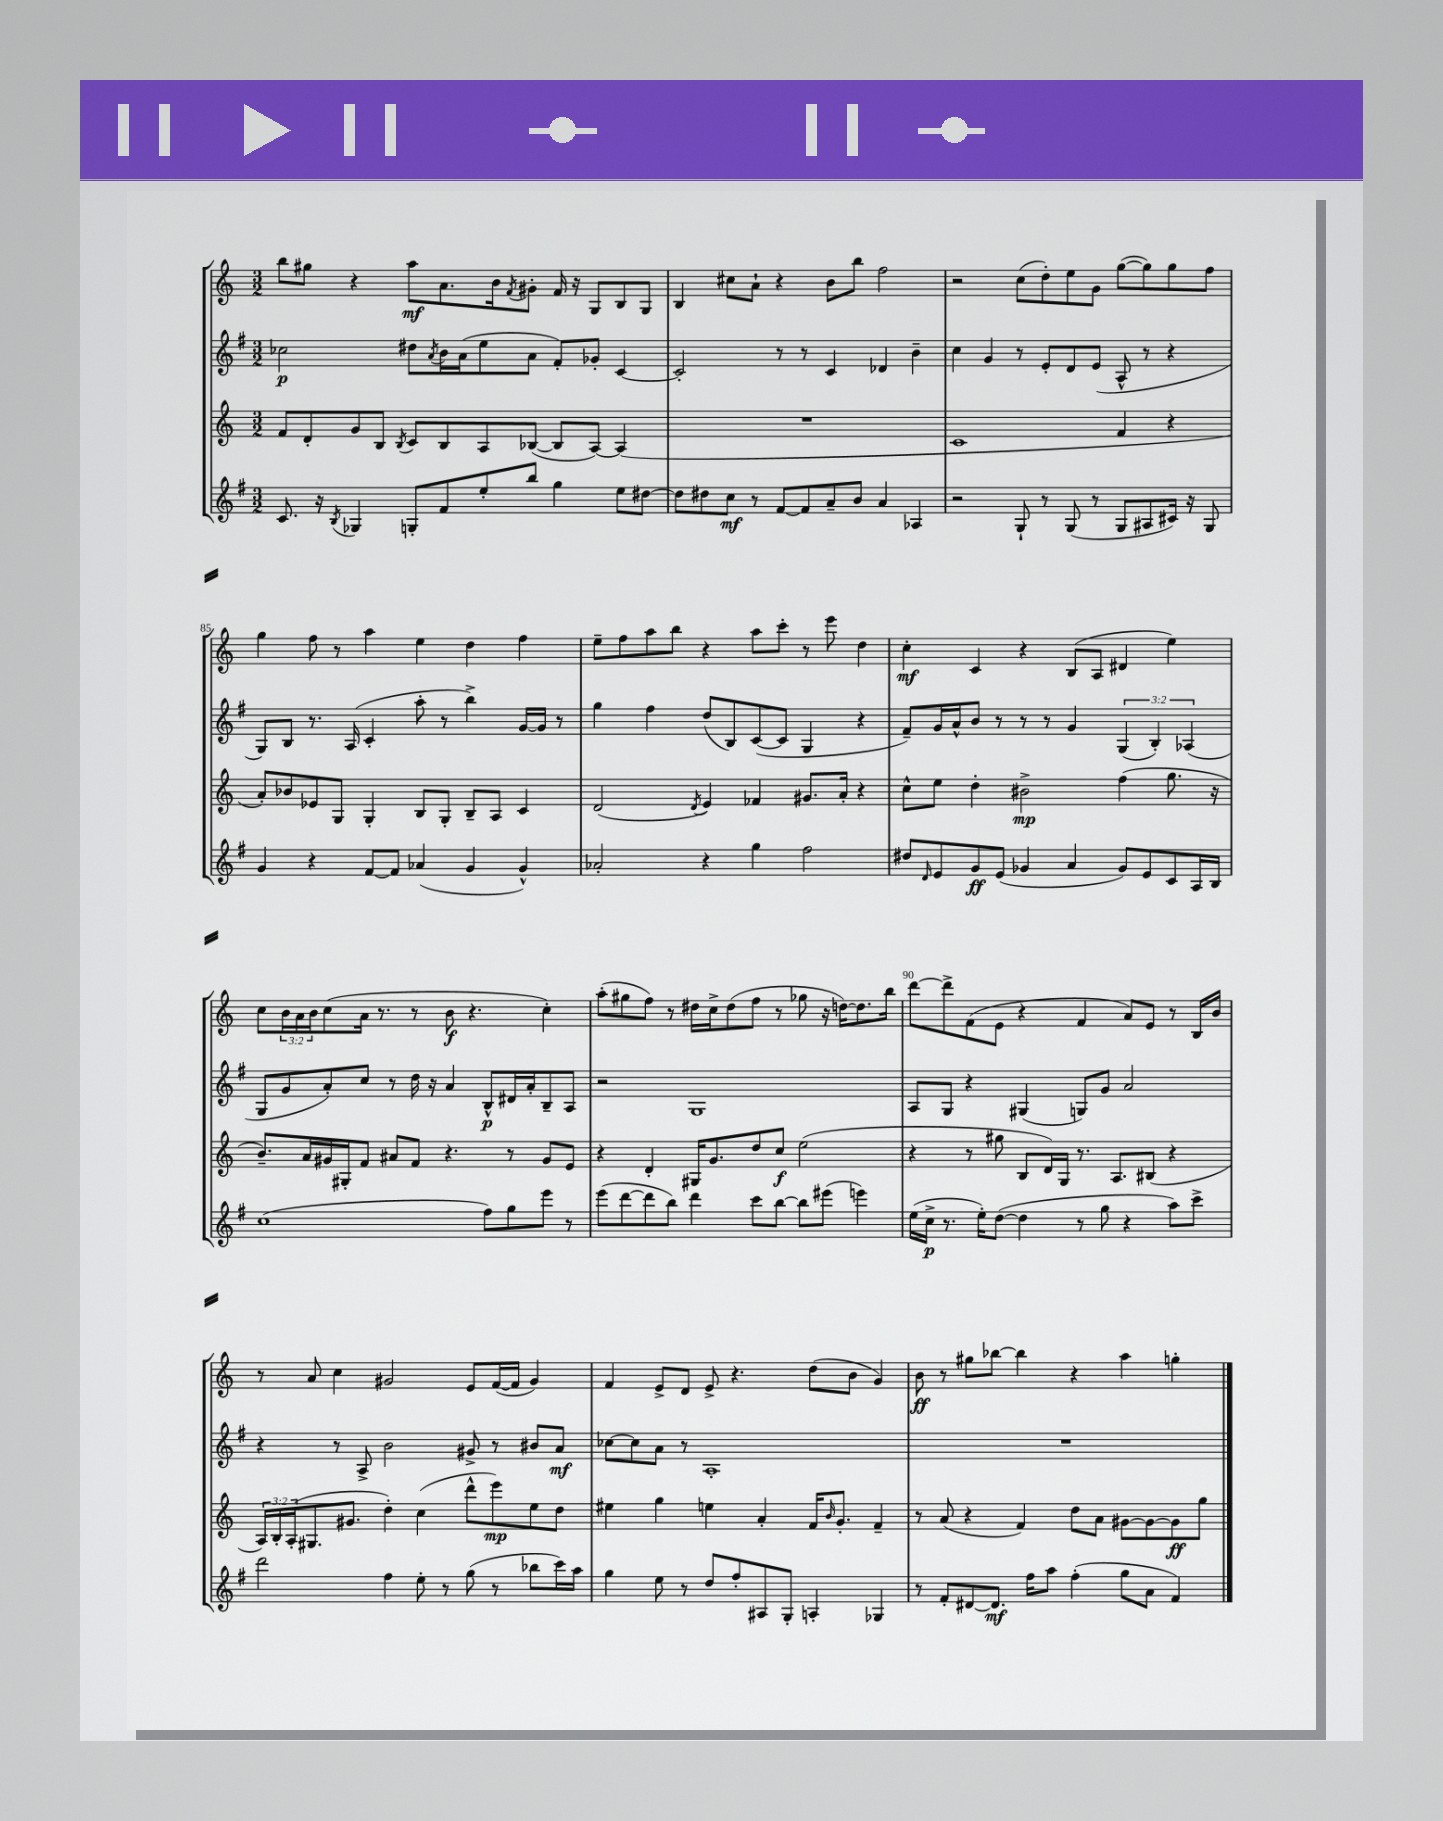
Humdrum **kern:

**kern	**kern	**kern	**kern
*staff4	*staff3	*staff2	*staff1
*clefG2	*clefG2	*clefG2	*clefG2
*k[f#]	*k[]	*k[f#]	*k[]
*M3/2	*M3/2	*M3/2	*M3/2
8.c	8f	2cc-	8bb
.	8d'	.	8gg#
16r	.	.	.
8qB	.	.	.
4G-	8g	.	4r
.	8B	.	.
.	8qB	.	.
8G'	8c	8dd#	8aa
.	.	8qa	.
8f#	8B	16b	8.a
.	.	(16a	.
8ee'	8A	8ee	.
.	.	.	16b
.	.	.	8qf
8bb	([8B-	8a	8g#'
4gg	8B-]	8f#')	16f
.	.	.	16r
.	[8A)	8g-'	8G
8ee	(4A]	[4c	8B
[8dd#	.	.	8G
=	=	=	=
8dd#]	1.r	2c']	4B
8dd#	.	.	.
8cc	.	.	8cc#
8r	.	.	8a`
[8f#	.	8r	4r
8f#]	.	8r	.
8a~	.	4c	8b
8b	.	.	8bb
4a	.	4d-	2ff
4A-	.	4b~	.
=	=	=	=
2r	1c	4cc	2r
.	.	4g	.
8G`	.	8r	(8cc
8r	.	8e'	8dd')
(8G	.	8d	8ee
8r	.	(8e	8g
8G	4f	8A^^	([8gg
8A#	.	8r	8gg])
16c#)	4r	4r	8gg
16r	.	.	.
8G	.	.	8ff
=	=	=	=
4g	8a')	8G)	4gg
.	8b-	8B	.
4r	8e-	8.r	8ff
.	8G	.	8r
.	.	(16A	.
[8f#	4G'	4c'	4aa
8f#]	.	.	.
(4a-	8B	8aa'	4ee
.	8G'	8r	.
4g	8B~	4bb^)	4dd
.	8A	.	.
4g^^)	4c	[16g	4ff
.	.	16g]	.
.	.	8r	.
=	=	=	=
2a-'	(2d	4gg	8ee~
.	.	.	8ff
.	.	4ff#	8aa
.	.	.	8bb
.	8qd	.	.
4r	4e)	(8dd	4r
.	.	8B)	.
4gg	4f-	([8c	8aa
.	.	8c]	8ccc'
2ff#	8.g#	4G	8r
.	.	.	8eee
.	16a'	.	.
.	4r	4r	4dd
=	=	=	=
8dd#	8cc^^	8f#~)	4cc'
16qqd	.	.	.
8e	8ee	16g	.
.	.	16a^^	.
8g	4dd'	8b	4c
(8e	.	8r	.
4g-	2b#^	8r	4r
.	.	8r	.
4a	.	4g	(8B
.	.	.	8A
8g-)	(4ff	(6G	4d#
8e	.	.	.
.	.	6B')	.
8c	8.gg	.	4ee)
.	.	(6A-	.
16A	.	.	.
16B	16r	.	.
=	=	=	=
(1cc	8.b~)	8G	8cc
.	.	8g	24b
.	.	.	24a
.	16a	.	.
.	.	.	24b
.	16g#	8a')	(8cc
.	16G#'	.	.
.	8f	8cc	16a
.	.	.	8.r
.	8a#	8r	.
.	8f	16dd	8r
.	.	16r	.
.	4.r	4a	8b
.	.	.	4.r
8ff#)	.	8B^^	.
8gg	8r	16d#	.
.	.	16a'	.
8eee	8g#	8B~	4cc')
8r	8e	8A	.
=	=	=	=
(8eee	4r	2r	(8aa'
[8ddd	.	.	8gg#
8ddd]	4d'	.	8ff)
8bb)	.	.	8r
4ddd	16G#	1G	16dd#
.	8.g	.	16cc^
.	.	.	(8dd#
8ccc	8dd	.	8ff
[8bb	8cc	.	8r
8bb]	(2ee	.	8gg-
(8eee#	.	.	16r
.	.	.	[16dd)
4eee)	.	.	8.dd]
.	.	.	16bb
=	=	=	=
(16ee	4r	8A	[8ddd
16cc^	.	.	.
8.r	.	8G	8ddd^]
.	8r	4r	(8f
16ee')	.	.	.
([8dd	8gg#	.	8e
4dd]	8B	(4G#	4r
.	16d)	.	.
.	16G	.	.
8r	8.r	8G)	4f
8gg	.	8g	.
.	8.A	.	.
4r	.	2a	8a)
.	(8B#	.	8e
8aa)	4r	.	8r
8ccc^	.	.	16B
.	.	.	16b
=	=	=	=
2ddd	24A)	4r	8r
.	24B'	.	.
.	(24A'	.	.
.	8.G#	.	8a
.	.	8r	4cc
.	8.g#	.	.
.	.	8A^	.
4ff#	4dd')	2b	2g#
8ee'	(4cc	.	.
8r	.	.	.
(8gg	8ddd^^	8g#^	8e
8r	8eee)	8r	([16f
.	.	.	16f]
8bb-	8ee	8b#	4g#)
16ccc)	8dd	8a	.
16aa	.	.	.
=	=	=	=
4gg	4ee#	[8cc-	4f
.	.	8cc-]	.
8ee	4gg	8a	8e^
8r	.	8r	8d
8dd	4ee	1A'	8e^
8ff#'	.	.	4.r
8A#	4a'	.	.
8G'	.	.	.
4A'	16f	.	(8dd
.	16qqb	.	.
.	8.g'	.	.
.	.	.	8b
4G-	4f~	.	4g)
=	=	=	=
8r	8r	1.r	8b
8f#'	(8a	.	8r
[8d#	4r	.	8gg#
8.d#]	.	.	[8bb-
.	4f)	.	4bb-]
16ff#	.	.	.
8aa	.	.	.
(4ff#'	8dd	.	4r
.	8a	.	.
8gg	[8g#	.	4aa
8a	8g#_	.	.
4f#)	8g#]	.	4gg'
.	8gg	.	.
==	==	==	==
*-	*-	*-	*-
